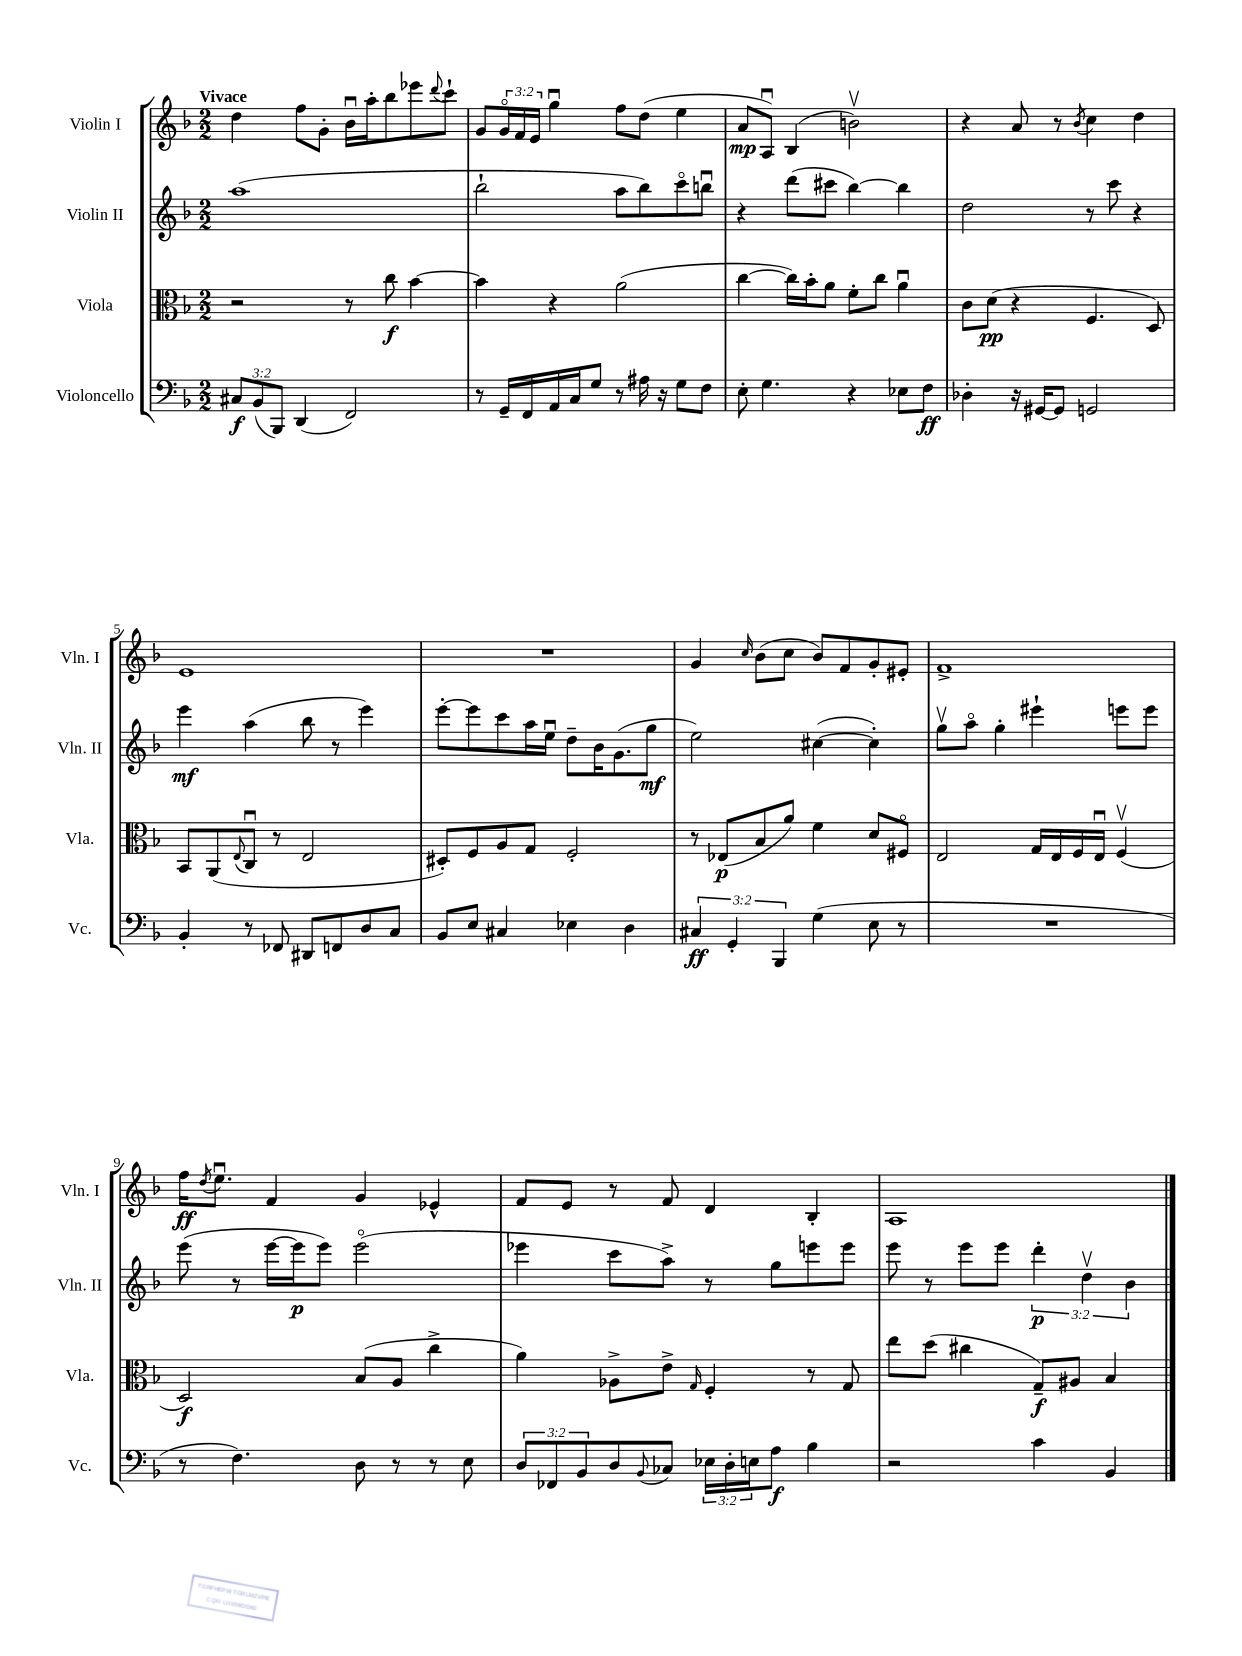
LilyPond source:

<<
\new StaffGroup <<
\new Staff = "s0" \with { instrumentName = "Violin I" shortInstrumentName = "Vln. I" } {
    \clef treble \key f \major \numericTimeSignature \time 2/2 \override Staff.TupletNumber.text = #tuplet-number::calc-fraction-text \tempo "Vivace"
    d''4 f''8 g'8-. bes'16\downbow a''16-. bes''8 ees'''8 \appoggiatura { d'''8 } c'''8-! |
    g'8 \tuplet 3/2 { g'16\flageolet f'16 e'16 } g''4\downbow f''8 d''8( e''4 |
    a'8\mp a8\downbow) bes4( b'2\upbow) |
    r4 a'8 r8 \acciaccatura { bes'8 } c''4 d''4 |
    e'1 |
    R1 |
    g'4 \grace { c''16 } bes'8( c''8 bes'8) f'8 g'8-. eis'8-. |
    f'1-> |
    f''16\ff \acciaccatura { d''8 } e''8.\downbow f'4 g'4 ees'4-^ |
    f'8 e'8 r8 f'8 d'4 bes4-. |
    a1 \bar "|." |
}
\new Staff = "s1" \with { instrumentName = "Violin II" shortInstrumentName = "Vln. II" } {
    \clef treble \key f \major \numericTimeSignature \time 2/2 \override Staff.TupletNumber.text = #tuplet-number::calc-fraction-text
    a''1( |
    bes''2-! a''8 bes''8) c'''8\flageolet b''8\downbow |
    r4 d'''8( cis'''8 bes''4~) bes''4 |
    d''2 r8 c'''8 r4 |
    e'''4\mf a''4( bes''8 r8 e'''4) |
    e'''8~-. e'''8 c'''8 a''16 e''16\downbow d''8-- bes'16 g'8.( g''8\mf |
    e''2) cis''4~( cis''4-.) |
    g''8\upbow a''8\flageolet g''4-. eis'''4-! e'''8 e'''8 |
    e'''8( r8 e'''16~ e'''16\p e'''8) e'''2\flageolet( |
    ees'''4 c'''8 a''8->) r8 g''8 e'''8 e'''8 |
    e'''8 r8 e'''8 e'''8 \tuplet 3/2 { d'''4-.\p d''4\upbow bes'4 } \bar "|." |
}
\new Staff = "s2" \with { instrumentName = "Viola" shortInstrumentName = "Vla." } {
    \clef alto \key f \major \numericTimeSignature \time 2/2
    r2 r8 c''8\f bes'4~ |
    bes'4 r4 a'2( |
    c''4~ c''16) bes'16-. a'8 f'8-. c''8 a'4\downbow |
    c'8 d'8\pp( r4 f4. d8) |
    bes,8 a,8( \appoggiatura { e8 } c8\downbow r8 e2 |
    dis8-.) f8 a8 g8 f2-. |
    r8 ees8\p( bes8 a'8) f'4 d'8 fis8\flageolet |
    e2 g16 e16 f16 e16\downbow f4\upbow( |
    d2\f) bes8( a8 c''4-> |
    a'4) aes8-> e'8-> \grace { g16 } f4-. r8 g8 |
    e''8 d''8( cis''4 g8--\f) ais8 bes4 \bar "|." |
}
\new Staff = "s3" \with { instrumentName = "Violoncello" shortInstrumentName = "Vc." } {
    \clef bass \key f \major \numericTimeSignature \time 2/2 \override Staff.TupletNumber.text = #tuplet-number::calc-fraction-text
    \tuplet 3/2 { cis8\f bes,8( bes,,8) } d,4( f,2) |
    r8 g,16-- f,16 a,16 c16 g8 r8 ais16 r16 g8 f8 |
    e8-. g4. r4 ees8 f8\ff |
    des4-. r16 gis,16~ gis,8 g,2 |
    bes,4-. r8 fes,8 dis,8 f,8 d8 c8 |
    bes,8 e8 cis4 ees4 d4 |
    \tuplet 3/2 { cis4\ff g,4-. bes,,4 } g4( e8 r8 |
    R1 |
    r8 f4.) d8 r8 r8 e8 |
    \tuplet 3/2 { d8 fes,8 bes,8 } d8 \appoggiatura { bes,8 } ces8 \tuplet 3/2 { ees16 d16-. e16 } a8\f bes4 |
    r2 c'4 bes,4 \bar "|." |
}
>>
>>
